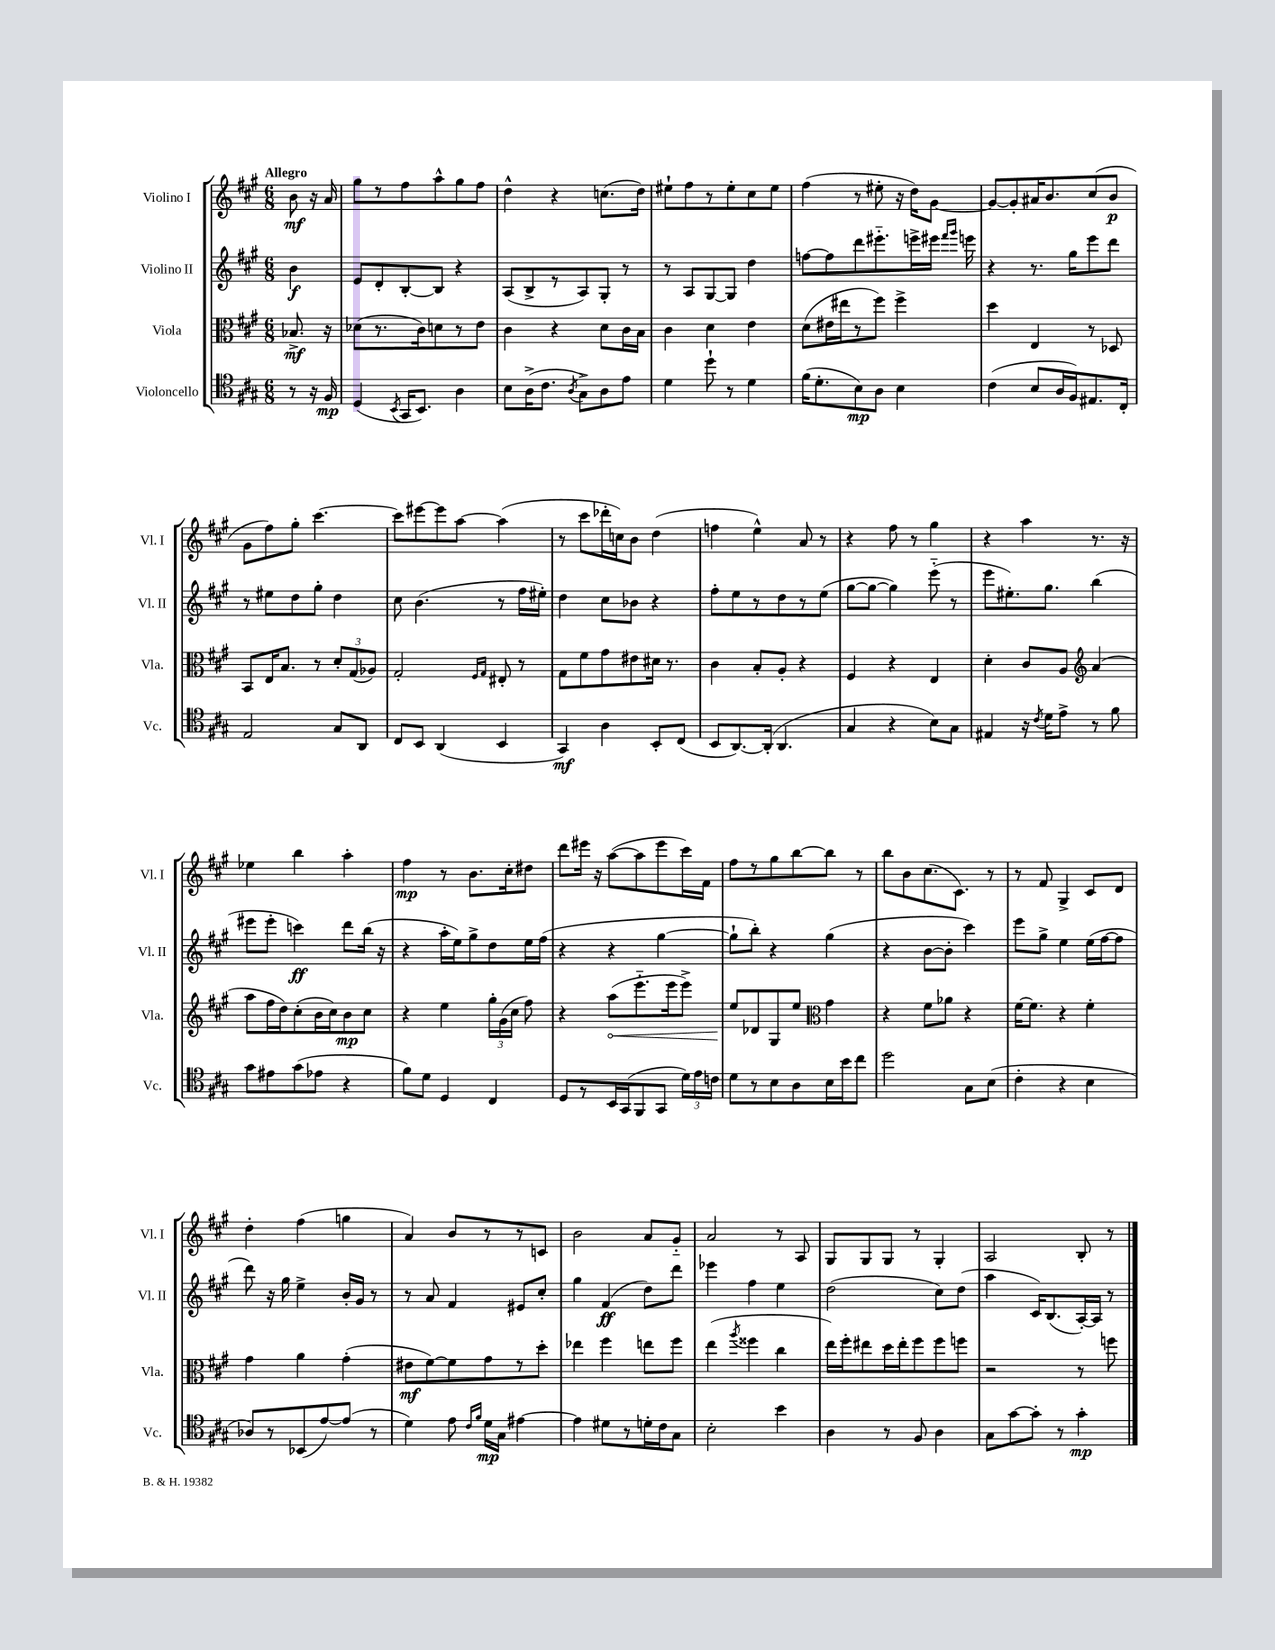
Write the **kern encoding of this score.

**kern	**kern	**kern	**kern
*staff4	*staff3	*staff2	*staff1
*clefC4	*clefC3	*clefG2	*clefG2
*k[f#c#g#]	*k[f#c#g#]	*k[f#c#g#]	*k[f#c#g#]
*M6/8	*M6/8	*M6/8	*M6/8
8r	8.B-^	4b	8b
16r	.	.	16r
16F#	16r	.	16a
=	=	=	=
(4D	(8d-	8e	8gg#
.	8.r	8d'	8r
8qBB	.	.	.
16GG#	.	[8B'	8ff#
8.BB)	16c#)	.	.
.	8d	8B]	8aa^^
4A	8r	4r	8gg#
.	8e	.	8ff#
=	=	=	=
8B	4c#	(8A	4dd^^
(16A^	.	8B^	.
8.c#	.	.	.
.	4r	8r	4r
8qA	.	.	.
8G#^)	.	8A)	.
8A	8d	8G#'	(8.cc
8e	16c#	8r	.
.	16B	.	16dd)
=	=	=	=
4d	4c#	8r	8ee#`
.	.	8A	8ff#
8dd`	4d	[8G#	8r
8r	.	8G#]	8ee#'
4d	4e	4dd	8cc#
.	.	.	8ee#
=	=	=	=
(16f#	(8d	[8ff	(4ff#
8.d'	.	.	.
.	16e#	8ff]	.
.	16ee#	.	.
8B)	8r	8ddd	8r
8A	8ff#)	8.eee#'~	8ee#'
4B	4ff#^	.	16r
.	.	16eee^	16dd)
.	.	16eee#	[8g#
.	.	16qqfff#	.
.	.	16qqggg#	.
.	.	16eee	.
=	=	=	=
(4c#	4dd	4r	8g#_
.	.	.	8g#']
8B	4E	8.r	16a#
.	.	.	8.b
16A	.	.	.
16F#)	.	16gg#	.
8.E#	8r	8eee	(8cc#
.	8D-	8ddd	8b
16C#'	.	.	.
=	=	=	=
2E	8BB	8r	8g#
.	16E	8ee#	8ff#)
.	8.B	.	.
.	.	8dd	8gg#'
.	8r	8gg#'	[4.ccc#
8G#	12d'	4dd	.
.	(12G#	.	.
8AA	.	.	.
.	12A-)	.	.
=	=	=	=
8C#	2G#'	8cc#	8ccc#]
8BB	.	(4.b	[8eee#
(4AA	.	.	8eee#]
.	.	.	[8aa
.	16qqF#	.	.
.	16qqG#	.	.
4BB	8E#'	8r	(4aa]
.	8r	16ff#	.
.	.	16ee#')	.
=	=	=	=
4GG#)	8G#	4dd	8r
.	8f#	.	8ccc#
4A	8g#	8cc#	16ddd-'
.	.	.	16cc)
.	8e#	8b-	8b
8BB'	16d#	4r	(4dd
.	8.r	.	.
(8C#	.	.	.
=	=	=	=
8BB	4c#	8ff#'	4ff
[8.AA)	.	8ee	.
.	8B'	8r	4ee^^)
(16AA']	.	.	.
4.AA	8A'	8dd	.
.	4r	8r	8a
.	.	(8ee	8r
=	=	=	=
4G#	4F#	[8gg#	4r
.	.	8gg#_	.
4r	4r	4gg#])	8ff#
.	.	.	8r
8B)	4E	(8eee'~	4gg#
8G#	.	8r	.
=	=	=	=
4E#	4d'	8eee	4r
.	.	8.ee#')	.
16r	8c#	.	4aa
8qc#	.	.	.
16d	.	8.gg#	.
8e^	8A	.	.
*	*clefG2	*	*
8r	(4a	(4bb	8.r
8f#	.	.	.
.	.	.	16r
=	=	=	=
8g#	8aa	8eee#	4ee-
8e#	16ff#	8eee#'	.
.	16dd)	.	.
(8g#	(8cc#'	4ccc)	4bb
8e-	16b	.	.
.	16cc#)	.	.
4r	8b	8ddd	4aa'
.	8cc#	(16bb	.
.	.	16r	.
=	=	=	=
8f#)	4r	4r	4ff#
8d	.	.	.
4D	4ee	16aa'	8r
.	.	16ee)	.
.	.	8gg#^	8.b
4C#	24gg#'	8dd	.
.	(24g#	.	.
.	.	.	16cc#'
.	24cc#	.	.
.	8ff#)	16ee	8dd#
.	.	(16ff#	.
=	=	=	=
8D	4r	4r	8ddd
8r	.	.	16eee#
.	.	.	16r
16BB	(8aa	4r	([8aa
(16GG#	.	.	.
8FF#	8.eee'~	.	8aa]
8GG#	.	[4gg#	8eee#
.	16eee	.	.
24d)	8eee^)	.	16ccc#)
24e	.	.	.
.	.	.	16f#
24c	.	.	.
=	=	=	=
8d	8ee	8gg#`]	8ff#
8r	8d-	8bb')	8r
8B	8G#	4r	8gg#
8A	8ee	.	[8bb
*	*clefC3	*	*
16B	4g#	(4gg#	8bb]
16b	.	.	.
8cc#	.	.	8r
=	=	=	=
2dd	4r	4r	8bb
.	.	.	8b
.	8f#	[8b	(8.cc#
.	8a-	8b']	.
.	.	.	8.c#)
8G#	4r	4ccc#)	.
(8B	.	.	8r
=	=	=	=
4c#'	[16f#	8eee	8r
.	8.f#]	.	.
.	.	8gg#^	8f#
4r	4r	4ee	4G#^
4B	4f#'	(16ee	8c#
.	.	[16ff#	.
.	.	8ff#]	8d
=	=	=	=
8A-)	4g#	8ddd)	4dd'
8r	.	16r	.
.	.	16gg#	.
(8BB-	4a	4ee^	(4ff#
[8e)	.	.	.
(8e]	(4g#'	16b'	4gg
.	.	16g#	.
8r	.	8r	.
=	=	=	=
4d)	8e#	8r	4a)
.	[8f#)	8a	.
8e	8f#]	4f#	8b
16qqc#	.	.	.
16qqf#	.	.	.
16d	8g#	.	8r
16G#	.	.	.
[4e#	8r	8e#	8r
.	8dd'	8cc#'	8c
=	=	=	=
4e#]	4ee-	4gg#	2b
8d#	4ff#	(4f#	.
8r	.	.	.
16d'	8ee	8dd)	8a
16c#	.	.	.
8G#	8ff#	8ddd	8g#'~
=	=	=	=
2B'	(4ee	4eee-	2a
.	8qaa	.	.
.	4ff##	4ff#	.
4b	4cc#	4ee	8r
.	.	.	8A
=	=	=	=
4A	16ee)	(2dd	8G#
.	16ff#'	.	.
.	8ee#	.	8G#
8r	16dd	.	8G#
.	16ee#'	.	.
8F#	8ff#	.	8r
4A	8ff#	8cc#)	4G#'
.	8ff	(8dd	.
=	=	=	=
8G#	2r	4aa	2A
[8g#	.	.	.
8g#']	.	16c#)	.
.	.	(8.B	.
8r	.	.	.
4g#'	8r	[16A')	8B'
.	.	16A]	.
.	8ff	8r	8r
==	==	==	==
*-	*-	*-	*-
